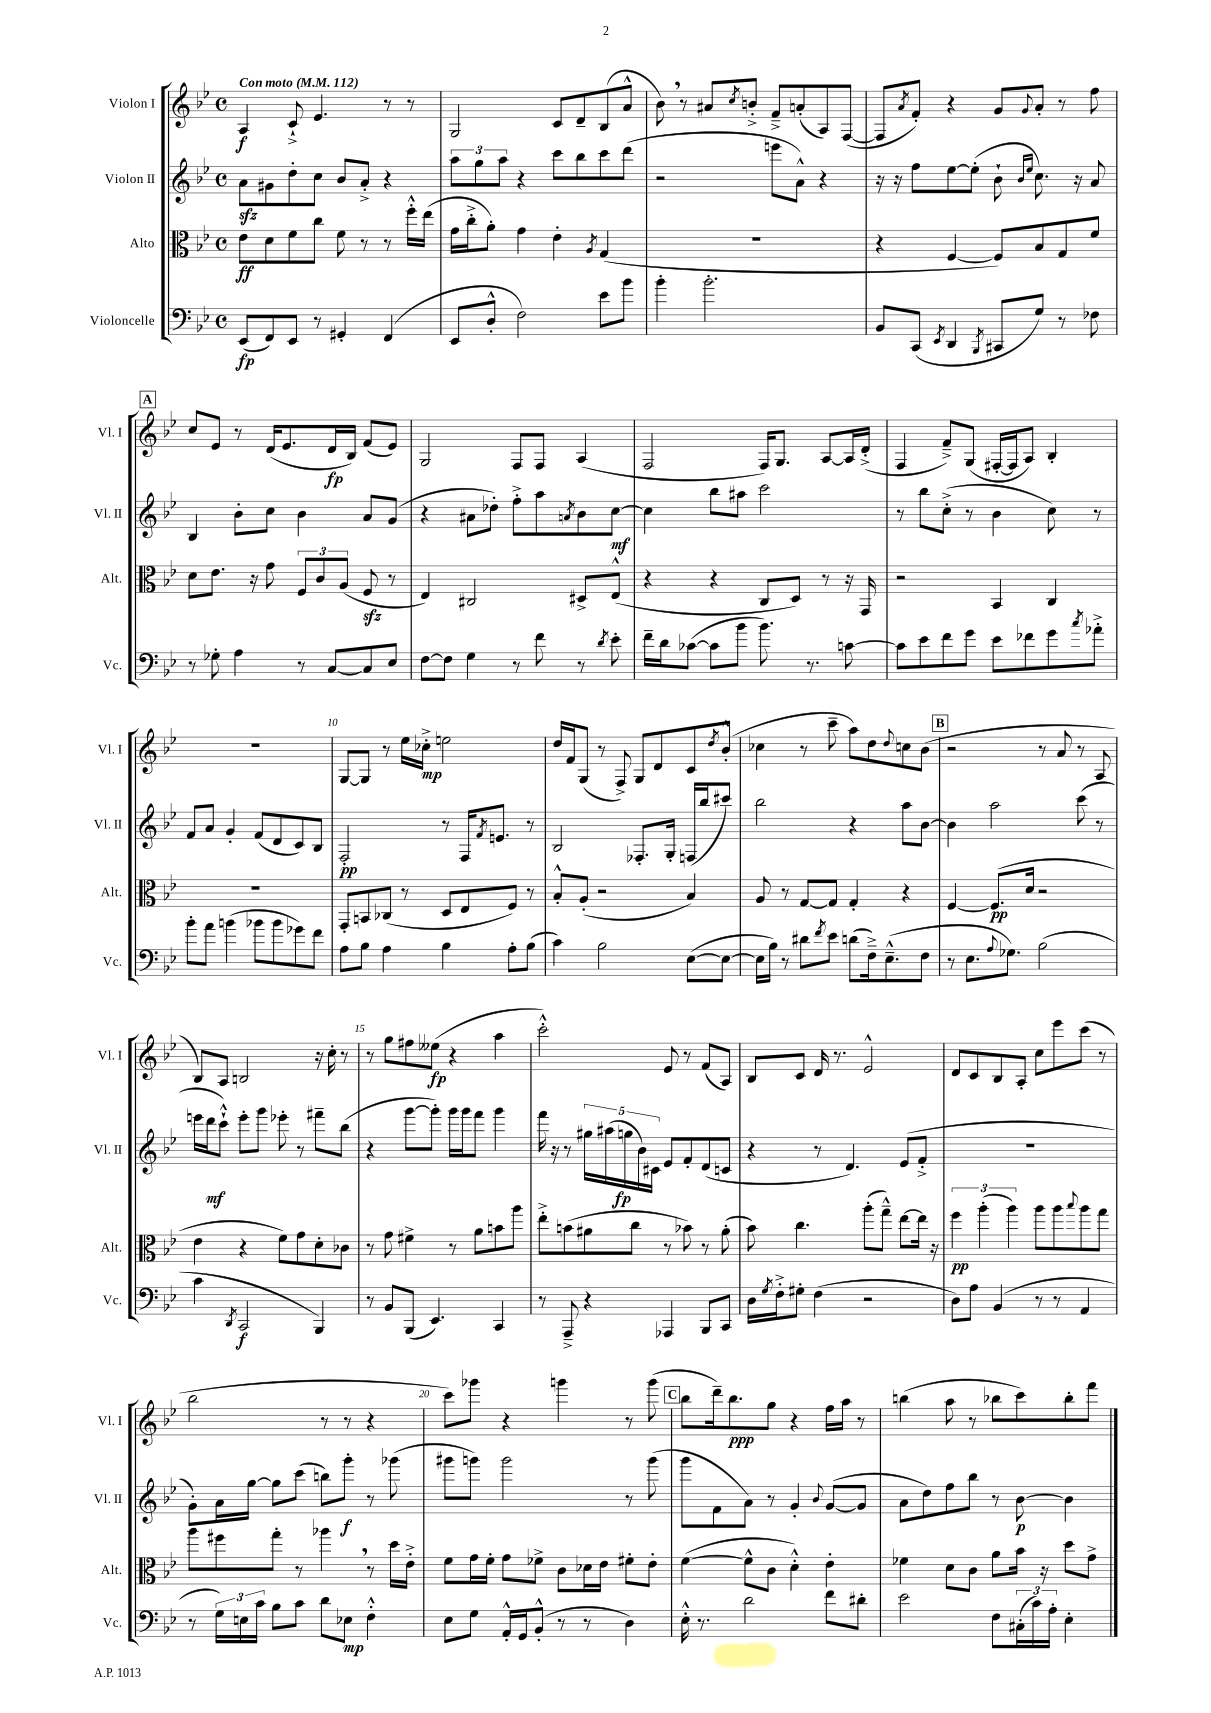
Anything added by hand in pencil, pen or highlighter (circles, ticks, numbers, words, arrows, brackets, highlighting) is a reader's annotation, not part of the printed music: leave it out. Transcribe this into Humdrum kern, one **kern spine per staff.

**kern	**kern	**kern	**kern
*staff4	*staff3	*staff2	*staff1
*clefF4	*clefC3	*clefG2	*clefG2
*k[b-e-]	*k[b-e-]	*k[b-e-]	*k[b-e-]
*M4/4	*M4/4	*M4/4	*M4/4
*met(c)	*met(c)	*met(c)	*met(c)
*MM112	*MM112	*MM112	*MM112
(8EE-	8e-	8a	4A
8FF)	8d	8g#	.
8EE-	8f	8dd'	8c`^
8r	8cc	8cc	4.e-
4GG#'	8f	8b-	.
.	8r	8a'^	.
(4FF	8r	4r	8r
.	16ff'^^	.	8r
.	(16ee-	.	.
=	=	=	=
8EE-	16g	12aa	2G
.	16cc'^	.	.
.	.	12gg	.
8D'^^	8a')	.	.
.	.	12aa	.
2F)	4g	4r	.
.	4e-'	8ccc	8c
.	.	8bb-	8d~
.	8qA	.	.
8e-	(4G	8ccc	(8B-
8b-	.	(8ddd	8a^^
=	=	=	=
4b-'	1r	2r	8b-)
.	.	.	8r
2.b-'	.	.	8a#
.	.	.	8qcc
.	.	.	8b'^
.	.	8eee	8f~^
.	.	8a^^)	(8a'
.	.	4r	8A)
.	.	.	([8F
=	=	=	=
8BB-	4r	16r	8F]
.	.	16r	.
.	.	.	8qa
(8CC	.	8ff	8f')
8qEE-	.	.	.
4DD	[4F	[8ee-	4r
.	.	(8ee-']	.
8qBBB-	.	.	.
8CC#	8F])	8b-`	8g
.	.	16qqb-	.
.	.	16qqee-	8qqg
8G)	8B-	8.cc)	8a'
8r	8G	.	8r
.	.	16r	.
8F-	8f	8a	8ff
=	=	=	=
8r	8d	4B-	8cc
8G-'	8.e-	.	8e-
4A	.	8b-'	8r
.	16r	.	.
.	8g	8cc	(16d
.	.	.	8.e-
8r	12F	4b-	.
.	12c	.	.
[8C	.	.	16d
.	(12A	.	.
.	.	.	16B-)
8C]	8F	8a	(8f
8E-	8r	(8g	8e-)
=	=	=	=
[8F	4E-)	4r	2G
8F]	.	.	.
4G	2C#	8a#	.
.	.	8dd-')	.
8r	.	8ff'^	8F
8f	.	8aa	8F
.	.	8qa	.
8r	8D#^	8b-	(4A
8qd	.	.	.
8e-'	(8E-^^	[8cc	.
=	=	=	=
16f~	4r	4cc]	2F
16d	.	.	.
([8c-	.	.	.
8c-]	4r	8bb-	.
8b-	.	8aa#	.
8.b-)	8C	2ccc	16F)
.	.	.	8.G
.	8D)	.	.
8.r	.	.	.
.	8r	.	[8A
[8c	16r	.	16A]
.	16GG	.	(16d'^
=	=	=	=
8c]	2r	8r	4F
8e-	.	8bb-	.
8f	.	(8cc'^	8f~^)
8g	.	8r	(8G
8e-	4BB-	4b-	[16F#'
.	.	.	16F#]
8f-	.	.	8A)
8g	4C	8cc)	4B-'
8qcc	.	.	.
8a-'^	.	8r	.
=	=	=	=
8b-'	1r	8f	1r
8a	.	8a	.
(4b	.	4g'	.
8b-	.	(8f	.
8b-	.	8d	.
8g-)	.	8c)	.
8f	.	8B-	.
=	=	=	=
8A	8GG'	2F'	[8G
8B-	8BB	.	8G]
4A	(8C-	.	8r
.	8r	.	16ee-
.	.	.	16cc-'^
4B-	8D	8r	2ee
.	8E-	16F	.
.	.	8qf	.
.	.	8.e	.
8A'	8F)	.	.
(8B-	8r	8r	.
=	=	=	=
4c)	8B-'^^	2B-	16dd
.	.	.	16f
.	(8A'	.	(8G
2B-	2r	.	8r
.	.	.	8F^)
.	.	8.F-'	8G
.	.	.	8d
.	.	16G'	.
([8E-	4B-)	(16F	8c
.	.	16bb-	.
.	.	.	8qdd
8E-_	.	8ccc#)	(8b-'^^
=	=	=	=
16E-]	8A	2bb-	4cc-
16B-)	.	.	.
8r	8r	.	.
8d#	[8G	.	8r
8qf	.	.	.
8e-	8G]	.	8ccc~
(8d	4G'	4r	8aa)
16F~^)	.	.	8dd
(8.E-~^^	.	.	.
.	.	.	8qqdd
.	4r	8aa	8cc
8F	.	[8b-	(8b-
=	=	=	=
8r	[4F	4b-]	2r
8.E-	.	.	.
.	(8.F]	2aa	.
8qqA	.	.	.
8.G-)	.	.	.
.	16d	.	.
(2B-	2r	.	8r
.	.	.	8a
.	.	(8ccc	8r
.	.	8r	8A
=	=	=	=
4c	4e-	16eee	8B-)
.	.	16ddd	.
.	.	8ccc`^^)	8A
8qDD	.	.	.
2CC	4r	8eee'	2B
.	.	8ggg	.
.	8f)	8eee-'	.
.	8g	8r	.
4BBB-)	8d'	8fff#~	16r
.	.	.	16cc'
.	8c-	(8bb-	8r
=	=	=	=
8r	8r	4r	8r
8BB-	8g	.	8gg
(8BBB-	4f#^	[8ggg	8ff#
4.EE-)	.	8ggg'])	(8ee--
.	8r	16ggg	4r
.	.	16ggg	.
.	8a	8fff	.
4CC	8b	4ggg	4aa
.	8aa	.	.
=	=	=	=
8r	8ee-'^	16fff	2ccc'^^)
.	.	16r	.
8AAA~^	(8b	8r	.
4r	8a#	20gg#	.
.	.	(20aa#	.
.	.	20gg	.
.	8cc	.	.
.	.	20b-)	.
.	.	20c#	.
4AAA-	8r	8e-	8e-
.	8b-)	8f'	8r
8BBB-	8r	(8d	(8f
8CC	(8a#'	8c	8A)
=	=	=	=
16D	8b-)	4r	8B-
8qG	.	.	.
16F'^	.	.	.
8G#'	4.cc	.	8c
(4F	.	8r	16d
.	.	.	8.r
.	.	4.d)	.
2r	(8aa'	.	2e-^^
.	8gg~^^)	.	.
.	[8ee-	(8e-	.
.	16ee-]	8f'^	.
.	16r	.	.
=	=	=	=
8D)	6ff	1r	8d
8A	.	.	8c
.	(6aa'	.	.
(4BB-	.	.	8B-
.	6aa)	.	.
.	.	.	8A'
8r	8aa	.	8cc
8r	8aa	.	8eee-
.	8qqbb-	.	.
4AA	8aa	.	(8ccc
.	8gg	.	8r
=	=	=	=
8r	8aa	8g')	2bb-
24G)	8ff#	16a	.
24E	.	.	.
.	.	[16gg	.
24c	.	.	.
8B-	8gg'	8gg]	.
8c	8r	(8ccc	.
8d	4aa-	8bb)	8r
8E-	.	8ggg'	8r
4F'^^	8r	8r	4r
.	16dd	(8ggg-	.
.	16e-'^	.	.
=	=	=	=
8E-	8f	8ggg#	8ccc)
8G	16g	8ggg)	8ggg-
.	16f'	.	.
16AA'^^	8g	2ggg	4r
16GG	.	.	.
(8BB-'^^	8f-^	.	.
8r	8c	.	4ggg
8r	16d-	.	.
.	16e-	.	.
4D)	8f#'	8r	8r
.	8e-'	(8ggg	(8ggg
=	=	=	=
16E-'^^	([4f	8ggg	8bb-
8.r	.	.	.
.	.	8f	16ddd~)
.	.	.	8.bb-
2d	8f^^]	8a)	.
.	8c	8r	8gg
.	4d'^^)	4g'	4r
.	.	8qqb-	.
8f	4e-'	([8g	16ff
.	.	.	16aa
8d#'	.	8g]	8r
=	=	=	=
2e-	4f-	8a	(4bb
.	.	8dd)	.
.	8d	8ff	8aa
.	8c	8bb-	8r
8F	8a	8r	8bb-
(24C#'	16b-	[8b-	8ccc)
24c)	.	.	.
.	16r	.	.
24A'	.	.	.
4E-'	8dd	4b-]	8bb-'
.	8g^	.	8fff
==	==	==	==
*-	*-	*-	*-
